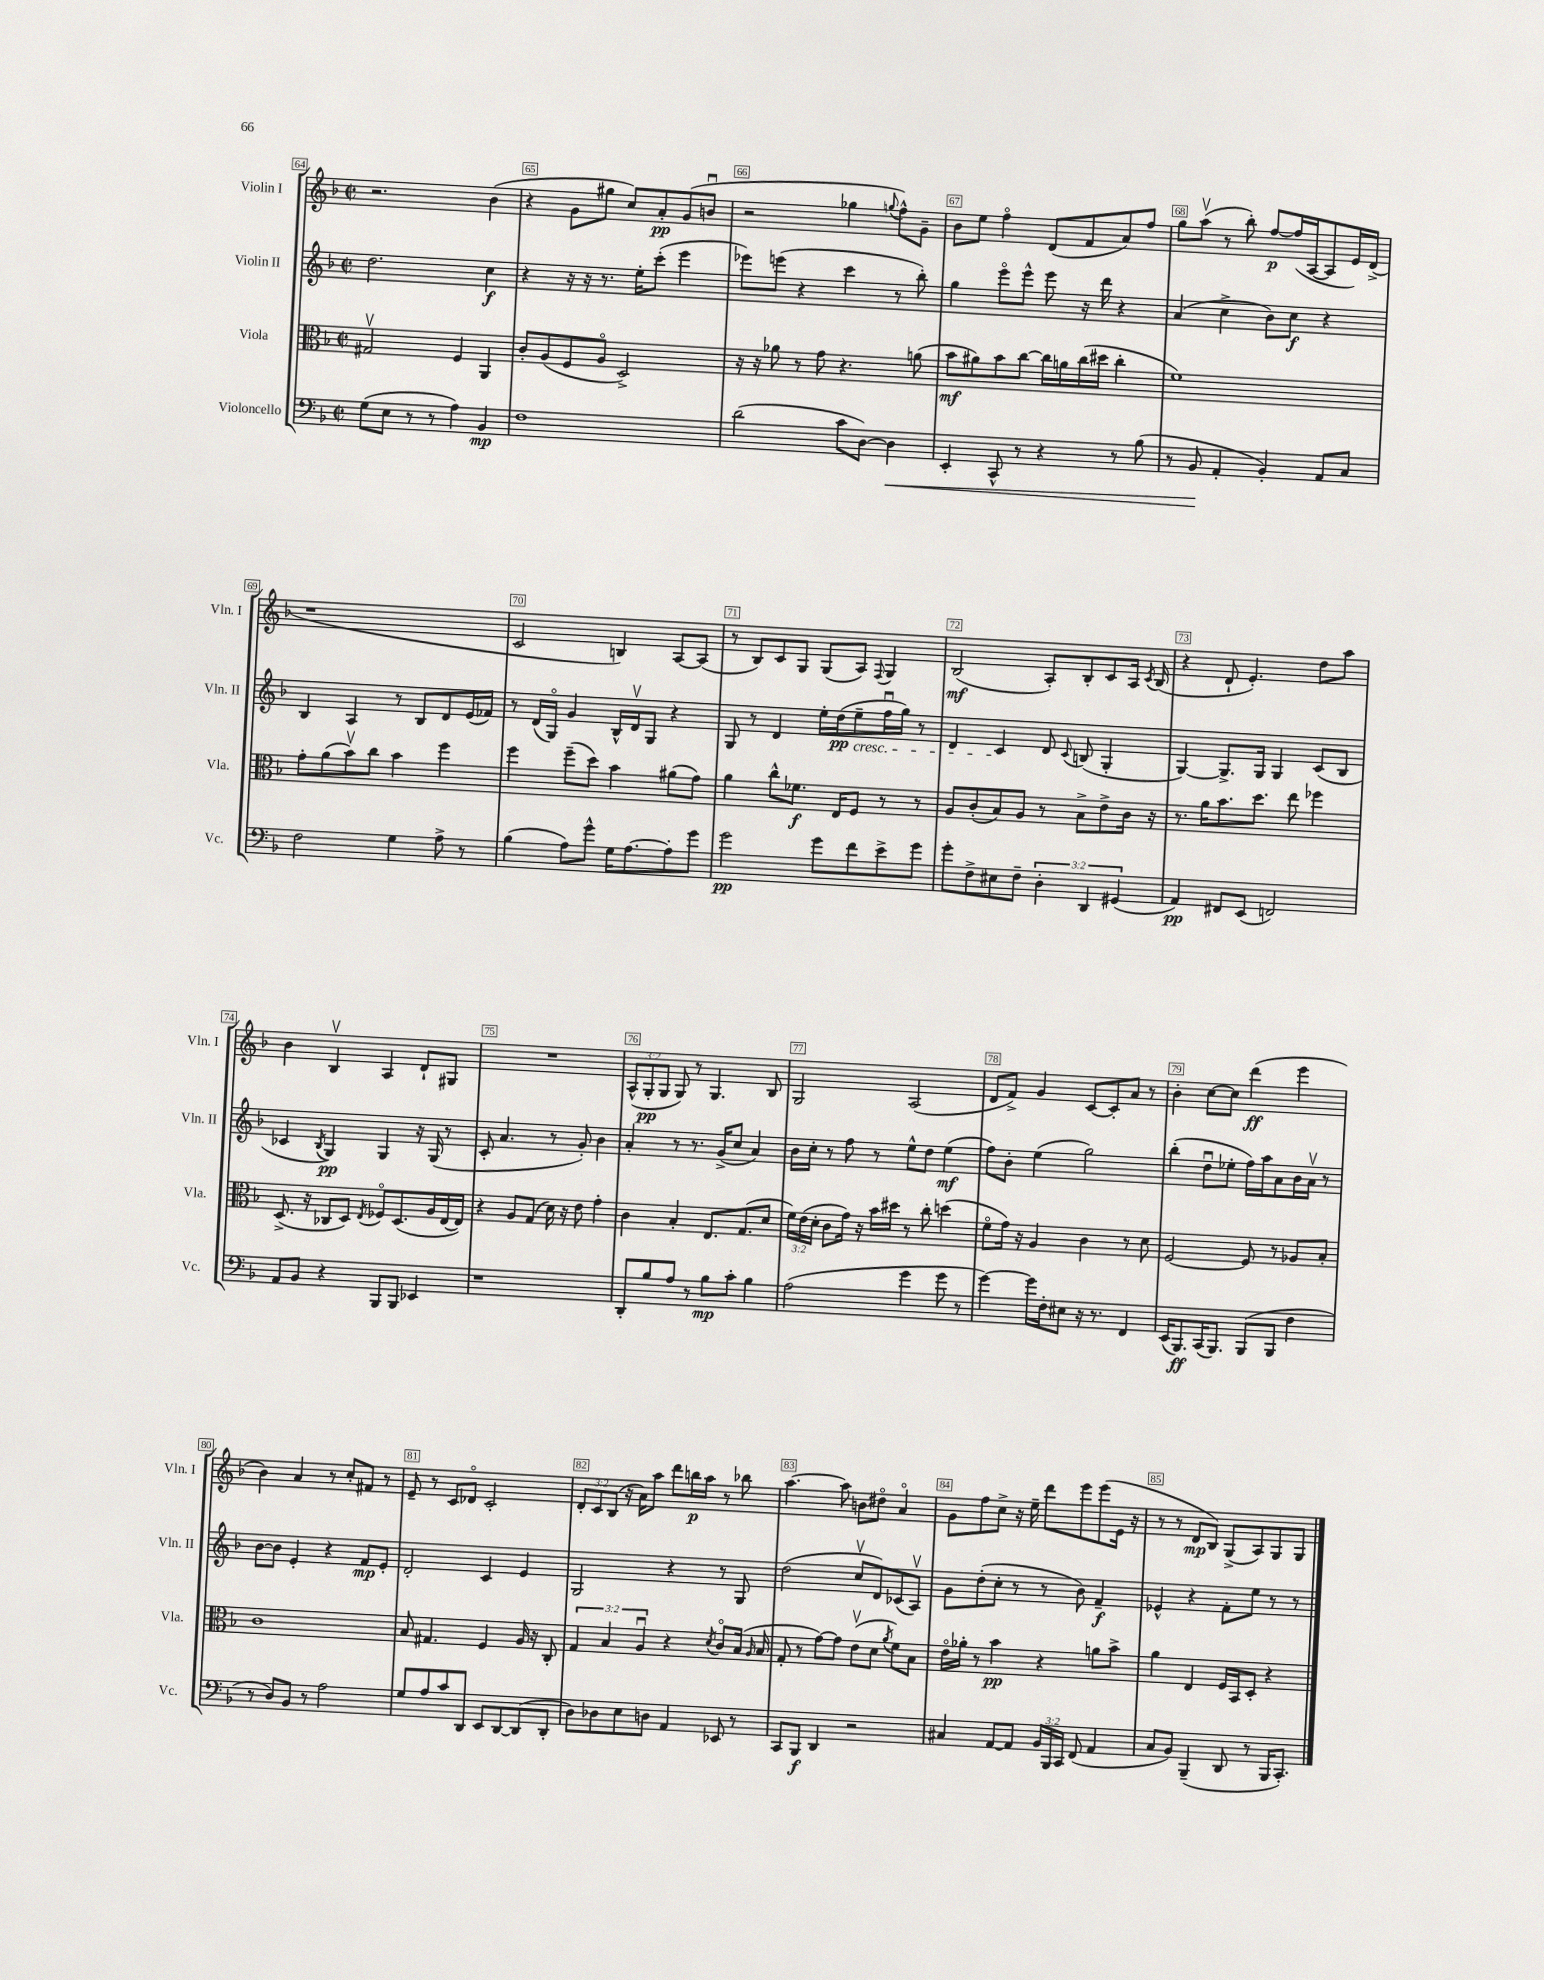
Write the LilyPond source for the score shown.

<<
\new StaffGroup <<
\new Staff = "s0" \with { instrumentName = "Violin I" shortInstrumentName = "Vln. I" } {
    \clef treble \key f \major \defaultTimeSignature \time 2/2 \override Staff.TupletNumber.text = #tuplet-number::calc-fraction-text
    \autoBeamOff r2. bes'4( |
    r4 g'8[ gis''8] c''8[) a'8-.\pp g'8( b'8]\downbow |
    r2 ges''4 \appoggiatura { g''8 } f''8[-^) g'8]-- |
    bes'8[ e''8] f''4\flageolet d'8[( f'8 a'8) f''8] |
    g''8[ a''8]\upbow( r8 bes''8-.) f''8[~\p f''16( a16~ a8 e'16) d'16]->( |
    r1 |
    c'2 b4) a8[~ a8]( |
    r8 bes8[) c'8 g8] g8[( a8]) \appoggiatura { f8 } g4 |
    bes2\mf( a8[-.) bes8-. c'8 a16] \acciaccatura { c'8 } bes16( |
    r4 d'8-! e'4.-.) d''8[ a''8] |
    bes'4 bes4\upbow a4 d'8[-! gis8] |
    R1 |
    \tuplet 3/2 { a8[-^( g8-.\pp g8] } g8) r8 g4. bes8 |
    g2 a2( |
    d'8[ f'8]->) g'4 c'8[~ c'8-. a'8] r8 |
    bes'4-. c''8[~ c''8] d'''4\ff( e'''4 |
    bes'4) a'4 r8 c''8[-. fis'8] r8 |
    e'8-- r8 c'8[ des'8]\flageolet c'2-. |
    \tuplet 3/2 { d'8[-. c'8 bes8]( } r16 a'16[) a''8] d'''8[ b''16\p a''16] r8 bes''8 |
    a''4.~ a''8 b'8[ dis''8]\flageolet a'4\flageolet |
    g'8[ f''8 c''8]-> r16 e''16-- d'''8[ e'''8 e'''8( e'16] r16 |
    r8 r8 d'8[\mp bes8]) g8[->( a8) g8 g8] \bar "|." |
}
\new Staff = "s1" \with { instrumentName = "Violin II" shortInstrumentName = "Vln. II" } {
    \clef treble \key f \major \defaultTimeSignature \time 2/2
    \autoBeamOff d''2. c''4\f |
    r4 r16 r16 r8. e''16[-. c'''8]-.( e'''4 |
    ees'''8[) e'''8]( r4 c'''4 r8 bes''8-.) |
    g''4 e'''8[\flageolet e'''8]-^ e'''8 r16 d'''16 r4 |
    a'4( c''4-> bes'8[) c''8]\f r4 |
    bes4 a4 r8 bes8[ d'8 e'16( fes'16]) |
    r8 d'16[( g16]\flageolet) g'4 bes16[-^ d'16\upbow g8] r4 |
    g8 r8 d'4 e''16[-. d''16\pp( e''8--\cresc f''16\downbow g''16]) r8 |
    d'4 c'4\! d'8 \appoggiatura { c'8 } b8( g4-. |
    g4~) g8.[-> g16] g4 c'8[( bes8] |
    ces'4 \acciaccatura { bes8 } g4\pp) g4 r16 g16( r8 |
    c'8-. a'4. r8 g'8-.) bes'4 |
    a'4-. r8 r8. g'16[->( c''8] a'4) |
    bes'16[ c''16]-. r8 f''8 r8 e''8[-^ d''8] e''4\mf( |
    f''8[) bes'8]-. e''4( g''2) |
    bes''4-.( d''8[\downbow ees''8]-. f''16[) a''16 a'8 bes'16 a'16]\upbow r8 |
    bes'8[~ bes'8] e'4-. r4 f'8[\mp e'8]-. |
    d'2-. c'4 e'4 |
    g2 r4 r8 g8 |
    d''2( c''8[\upbow d'8) ces'8( a8]\upbow) |
    g'8[ d''8-.( c''8]-. r8 r8 bes'8) f'4--\f |
    ees'4-^ r4 f'8[-. e''8] r8 r8 \bar "|." |
}
\new Staff = "s2" \with { instrumentName = "Viola" shortInstrumentName = "Vla." } {
    \clef alto \key f \major \defaultTimeSignature \time 2/2 \override Staff.TupletNumber.text = #tuplet-number::calc-fraction-text
    \autoBeamOff gis2\upbow f4 a,4 |
    c'8[-. a8( f8 a8]\flageolet d2->) |
    r16 r16 aes'8 r8 g'8 r4. a'8( |
    bes'8[\mf ais'8) bes'8 c''8]~ c''16[ a'16 c''16( dis''16] c''4-. |
    f'1) |
    g'8[-. a'8( bes'8\upbow) c''8] bes'4 f''4 |
    f''4 f''8[--( d''8]) bes'4 ais'8[( g'8]) |
    a'4 c''8[-^ fes'8.]\f e16[ f8] r8 r8 |
    a8[ c'8-.( bes8) a8] r8 bes8[-> e'8-> c'16] r16 |
    r8. a'16[ bes'8. d''8.] e''8 fes''4 |
    d8.->( r16 ces8[ d8]) \acciaccatura { e8 } fes8[\flageolet d8.( a16 e16~ e16]) |
    r4 a8[ g8]( d'16) r16 e'8 g'4-. |
    c'4 bes4-. e8.[ g8.( d'8] |
    \tuplet 3/2 { f'16[) e'16( d'16]-. } c'8[ g'16]) r16 bes'16[ dis''16] r8 c''8-. d''4( |
    f'8[\flageolet g'16]) r16 a4 c'4 r8 d'8 |
    f2~ f8 r8 aes8[ bes8]-. |
    c'1 |
    bes8 gis4. f4 a16 r16 c8-. |
    \tuplet 3/2 { g4 bes4 a4\downbow } r4 \acciaccatura { d'8 } c'8[\flageolet bes16]( \grace { a16 } bes16 |
    g8-. r8 g'8[~) g'8] e'8[\upbow( d'8] \acciaccatura { a'8 } f'8[) bes8] |
    e'16[\flageolet aes'16]-. r8 bes'4\pp r4 a'8[ bes'8]-> |
    a'4 e4 f16[ bes,16 d8]-. r4 \bar "|." |
}
\new Staff = "s3" \with { instrumentName = "Violoncello" shortInstrumentName = "Vc." } {
    \clef bass \key f \major \defaultTimeSignature \time 2/2 \override Staff.TupletNumber.text = #tuplet-number::calc-fraction-text
    \autoBeamOff g8[( e8] r8 r8 a4) bes,4\mp |
    f1 |
    d'2( c'8[ d8]~) d4\< |
    e,4-. c,8-^ r8 r4 r8 bes8( |
    r8 bes,8\! a,4-. bes,4-.) a,8[ c8] |
    f2 g4 a8-> r8 |
    bes4( a8[) g'8]-^ g16[ a8.~ a8-. g'8] |
    g'2\pp g'8[ f'8 e'8-> g'8] |
    g'8[-. f8-> eis8 f8]-- \tuplet 3/2 { d4-. d,4 gis,4( } |
    a,4\pp) fis,8[ e,8]( f,2) |
    a,8[ bes,8] r4 bes,,8[ bes,,8] ees,4 |
    r1 |
    d,8[-. bes8 a8] r8 bes8[\mp c'8]-. bes4 |
    a2( g'4 g'8 r8 |
    g'4~) g'16[ f16-. eis8] r16 r8. f,4 |
    e,16[( bes,,8.\ff) c,16( bes,,8.]) bes,,8[( bes,,8] f4 |
    r8 d8[) bes,8] r8 a2 |
    g8[ a8 c'8 d,8] e,8[ d,8~ d,8( d,8]-. |
    d8[) des8 e8 d8] a,4 ees,8 r8 |
    c,8[ bes,,8]\f d,4 r2 |
    cis4 a,8[~ a,8] \tuplet 3/2 { bes,16[ bes,,16 c,16] } f,8( a,4 |
    c8[ bes,8]) bes,,4--( d,8 r8 bes,,16[ c,8.]-.) \bar "|." |
}
>>
>>
\layout { \context { \Score currentBarNumber = #64 \override BarNumber.break-visibility = ##(#f #t #t) barNumberVisibility = #all-bar-numbers-visible \override BarNumber.stencil = #(make-stencil-boxer 0.1 0.3 ly:text-interface::print) } }
